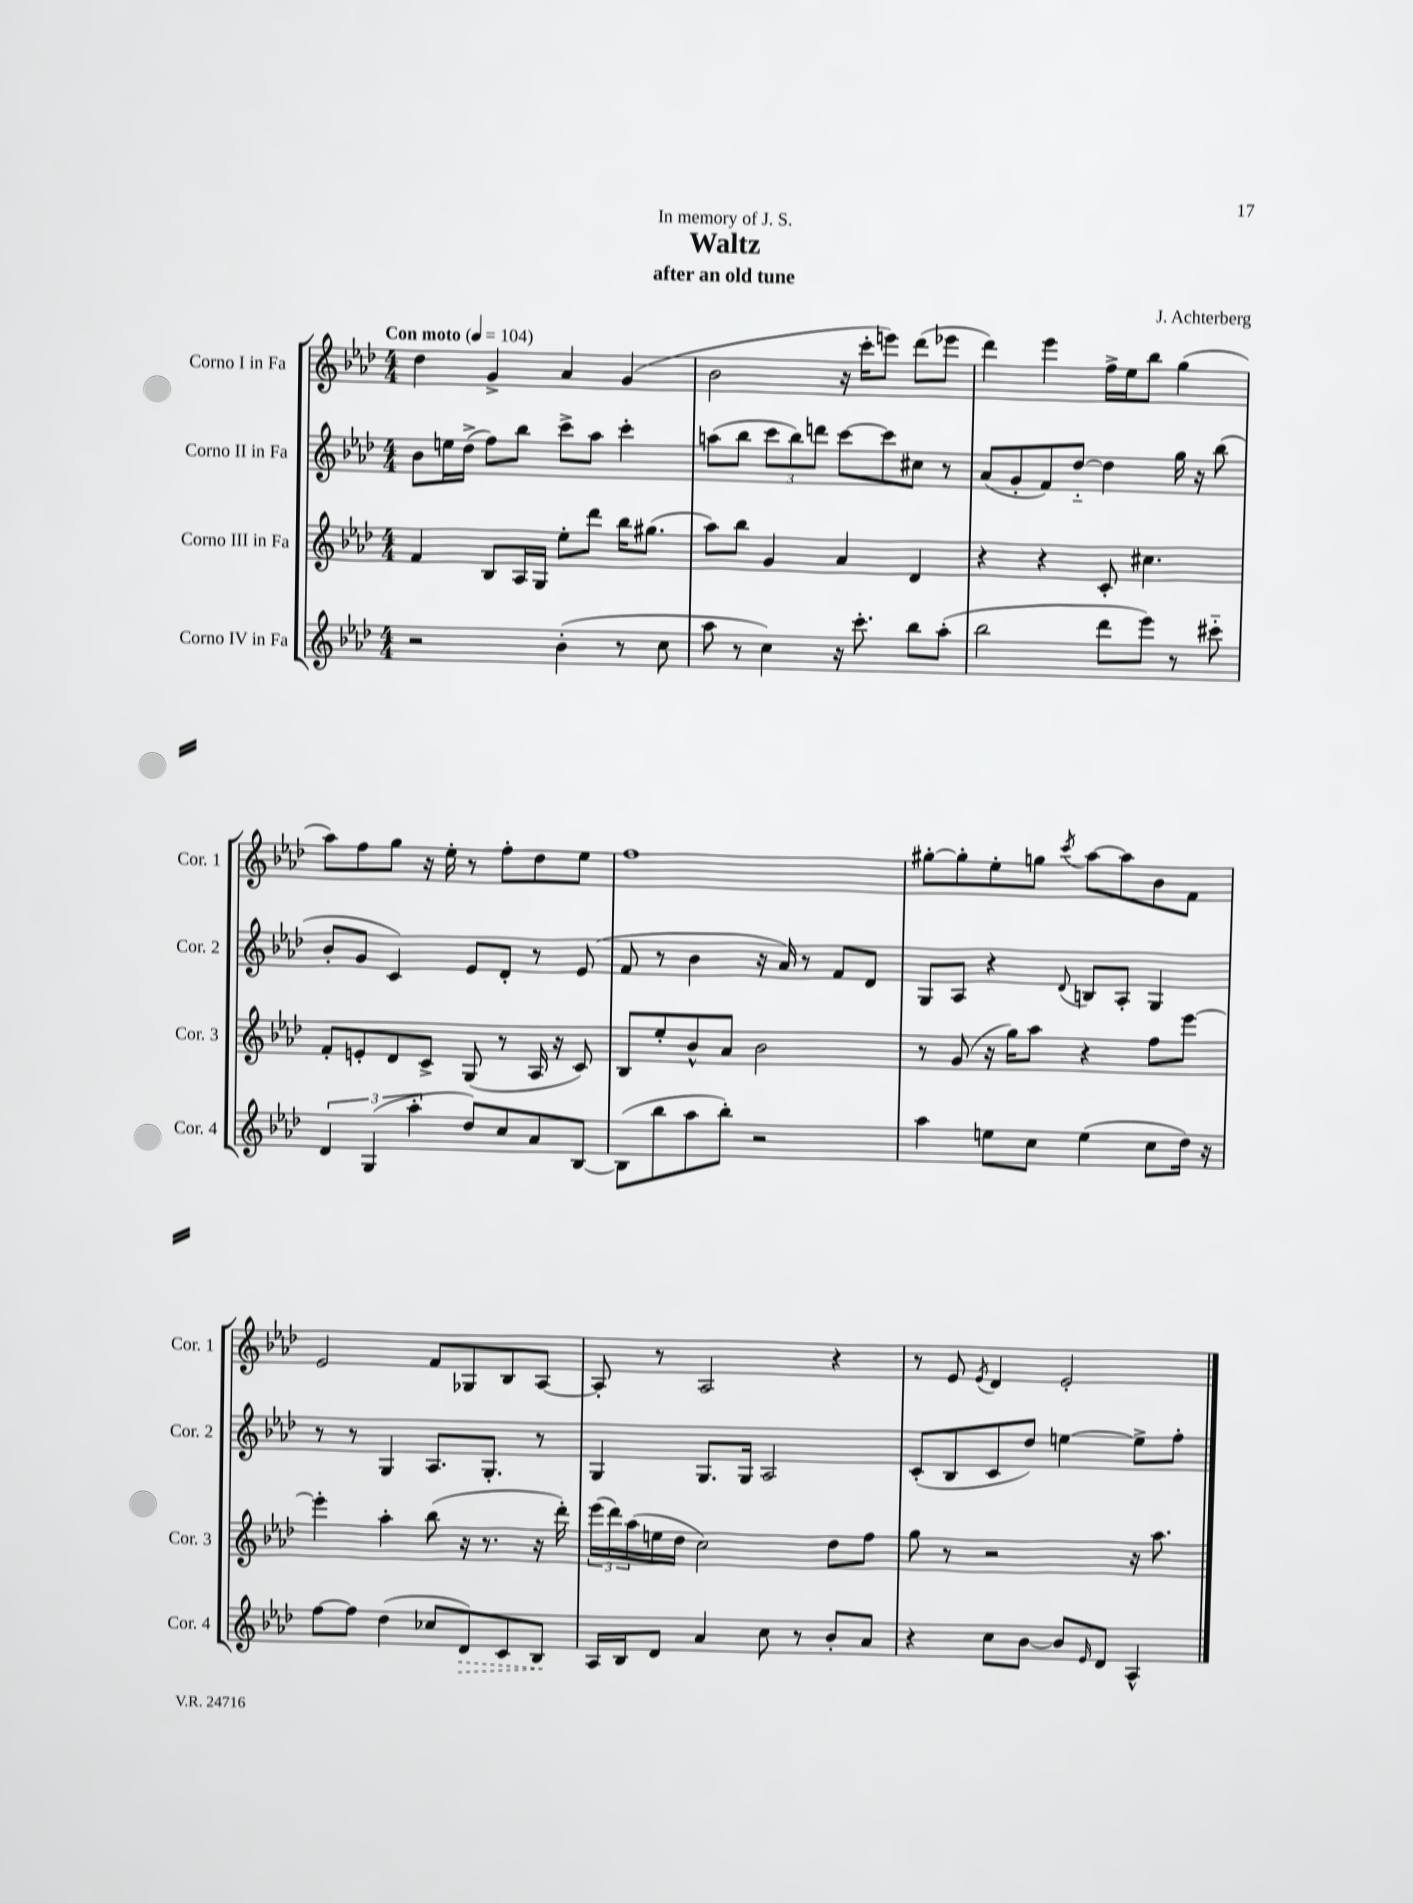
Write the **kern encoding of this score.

**kern	**kern	**kern	**kern
*staff4	*staff3	*staff2	*staff1
*clefG2	*clefG2	*clefG2	*clefG2
*k[b-e-a-d-]	*k[b-e-a-d-]	*k[b-e-a-d-]	*k[b-e-a-d-]
*M4/4	*M4/4	*M4/4	*M4/4
*MM104	*MM104	*MM104	*MM104
2r	4f	8b-	4dd-
.	.	16ee	.
.	.	(16dd-^	.
.	8B-	8ff)	4g^
.	16A-	8bb-	.
.	16G	.	.
(4b-'	8ee-'	8ccc^	4a-
.	8ddd-	8aa-	.
8r	16bb-	4ccc'	(4g
.	(8.gg#	.	.
8cc	.	.	.
=	=	=	=
8aa-	8aa-)	(8aa	2b-
8r	8bb-	8bb-	.
4cc)	4g	12ccc	.
.	.	12bb-)	.
.	.	12ddd	.
16r	4a-	[8ccc	16r
8.ccc'	.	.	16ccc'
.	.	8ccc]	8eee)
8bb-	4d-	8cc#	(8ddd-
(8aa-'	.	8r	8eee-
=	=	=	=
2bb-	4r	(8a-	4ddd-)
.	.	8g'	.
.	4r	8f)	4eee-
.	.	[8dd-'~	.
8ddd-	8c'	4dd-]	16ff^
.	.	.	16ee-
8eee-)	4.cc#	.	8bb-
8r	.	16gg	(4gg
.	.	16r	.
8ccc#'~	.	(8bb-	.
=	=	=	=
6d-	8f'	8b-'	8aa-)
.	8e'	8g	8ff
(6G	.	.	.
.	8d-	4c)	8gg
6aa-'	.	.	.
.	8c^	.	16r
.	.	.	16ee-'
8dd-)	(8G	8e-	8r
8cc	8r	8d-'	8ff'
8a-	16A-	8r	8dd-
.	16r	.	.
[8B-	8c)	(8e-	8ee-
=	=	=	=
(8B-]	8B-	8f	1ff
8bb-	8ee-'	8r	.
8aa-	8b-^^	4b-	.
8bb-')	8a-	.	.
2r	2b-	16r	.
.	.	16a-)	.
.	.	8r	.
.	.	8f	.
.	.	8d-	.
=	=	=	=
4aa-	8r	8G	[8gg#'
.	(8g	8A-	8gg#']
8ee	16r	4r	8ee-'
.	16gg)	.	.
8cc	8aa-	.	8gg
.	.	8qqd-	8qccc
(4ee	4r	8B	[8aa-
.	.	8A-'	8aa-]
8cc	8ff	4G	8b-
16dd-)	[8eee-	.	8f
16r	.	.	.
=	=	=	=
[8ff	4eee-']	8r	2e-
8ff]	.	8r	.
(4dd-	4aa-'	4G	.
8cc-	(8bb-	8.A-	8f
8d-)	16r	.	8G-
.	8.r	8.G'	.
8c	.	.	8B-
8B-	16r	8r	[8A-
.	16ddd-')	.	.
=	=	=	=
16A-	(24eee-	4G	8A-']
.	24ddd-)	.	.
16B-	.	.	.
.	(24aa-	.	.
8d-	16ee	.	8r
.	16dd-	.	.
4a-	2cc)	8.G	2A-
.	.	16G	.
8cc	.	2A-	.
8r	.	.	.
8b-'	8dd-	.	4r
8a-	8ff	.	.
=	=	=	=
4r	8gg	(8c'	8r
.	8r	8B-	8e-
.	.	.	8qe-
8cc	2r	8c	4d-
[8b-	.	8dd-)	.
8b-]	.	[4ee	2e-'
16qqe-	.	.	.
8d-	.	.	.
4A-^^	16r	8ee^]	.
.	8.aa-	.	.
.	.	8ff'	.
==	==	==	==
*-	*-	*-	*-
